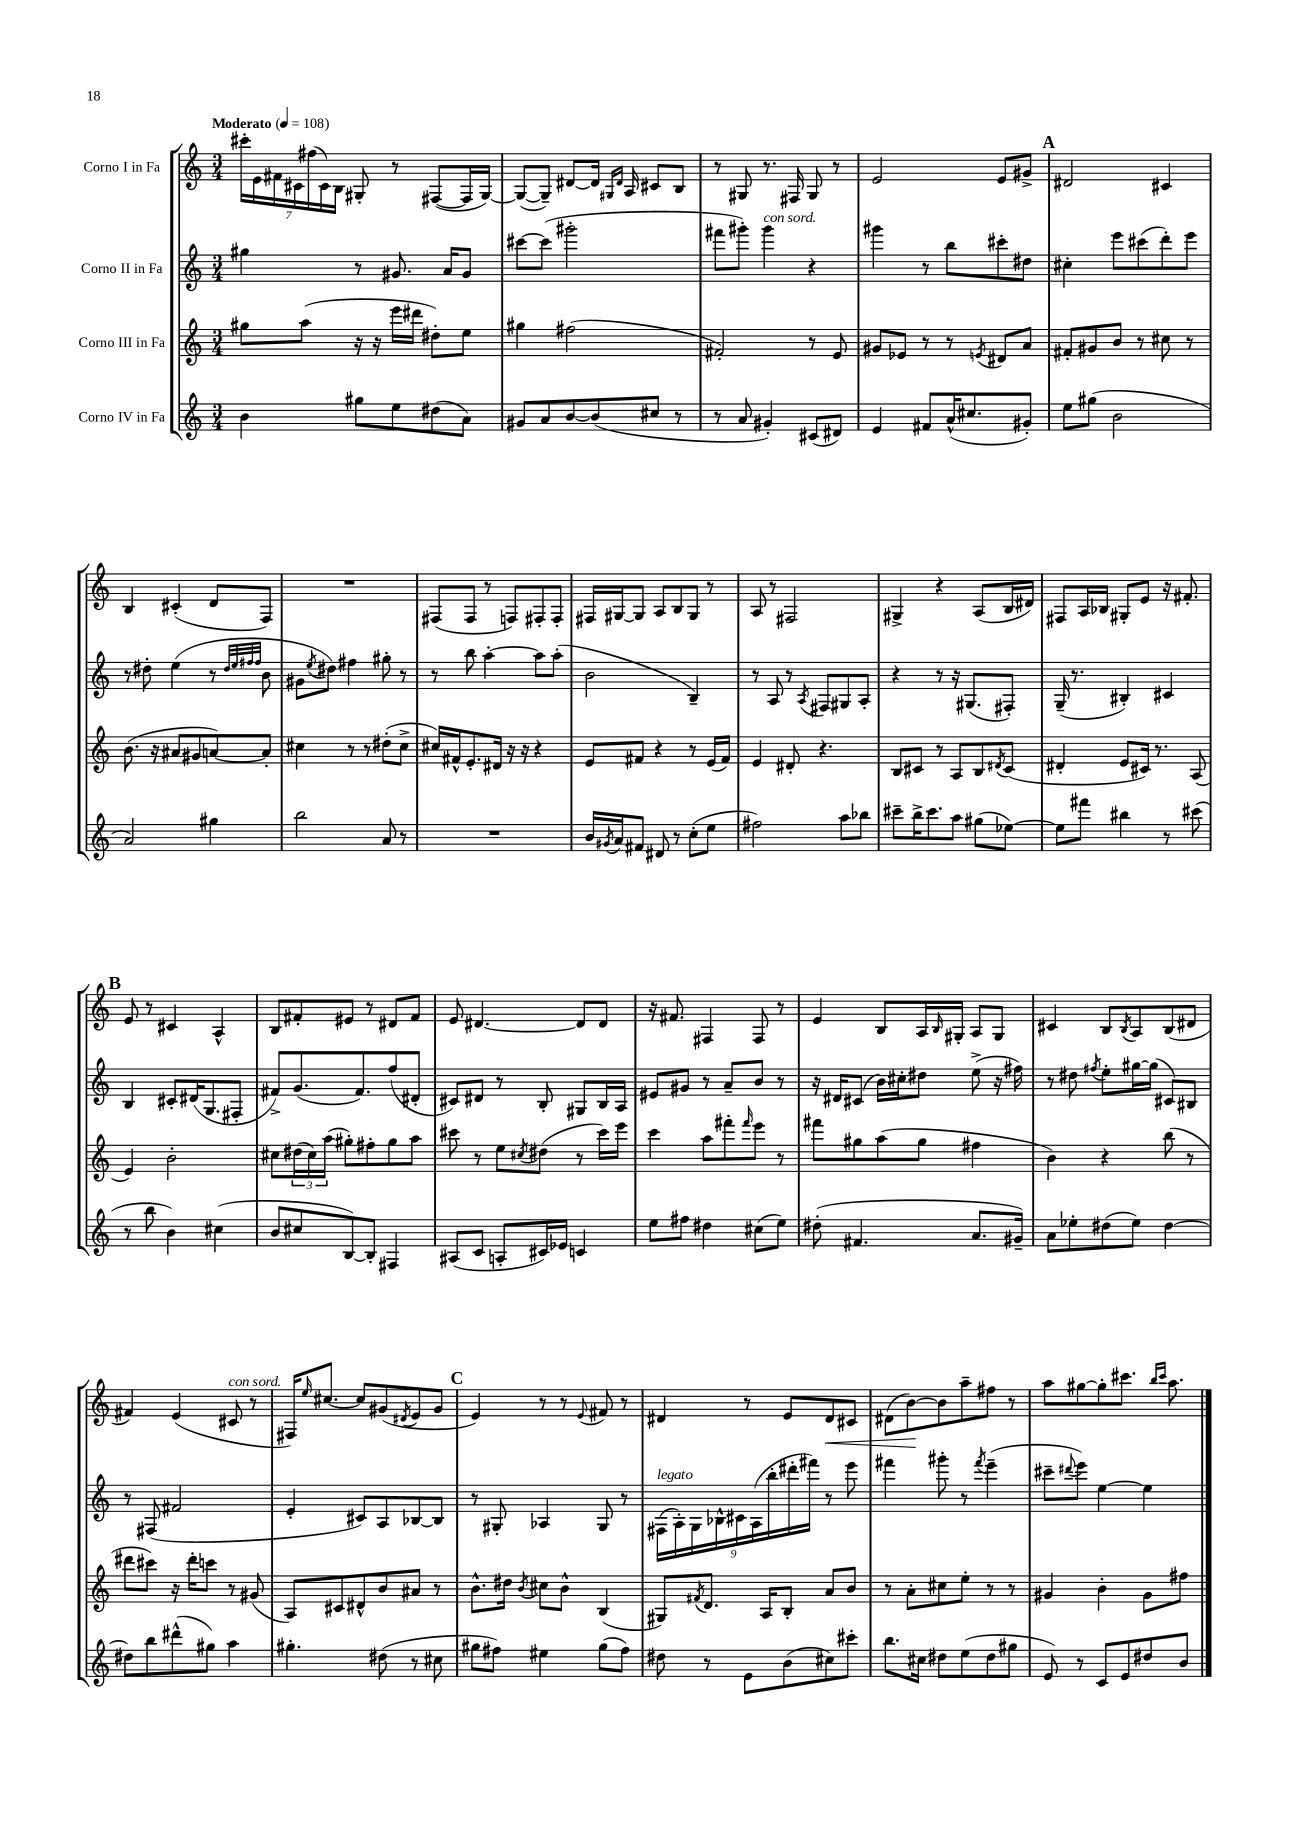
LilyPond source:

<<
\new StaffGroup <<
\new Staff = "s0" \with { instrumentName = "Corno I in Fa" } {
    \clef treble \key c \major \numericTimeSignature \time 3/4 \tempo "Moderato" 4 = 108
    \tuplet 7/4 { cis'''16-. e'16 fis'16 cis'16 fis''16( cis'16) b16 } gis8-. r8 fis8~( fis16 gis16~) |
    gis8~( gis8--) dis'8~ dis'16 \grace { gis16 dis'16 } a16 cis'8 b8 |
    r8 gis8 r8. fis16 gis8 r8 |
    e'2 e'8 gis'8-> |
    \mark \markup { \bold "A" } dis'2 cis'4 |
    b4 cis'4-.( d'8 f8) |
    R2. |
    fis8( fis8 r8 f8) fis8-. fis8-. |
    fis16 gis16~ gis8 a8 b8 gis8 r8 |
    a8 r8 fis2 |
    gis4-> r4 a8( b16 dis'16) |
    fis8 a16 bes16 gis8-. e'8 r16 fis'8.-. |
    \mark \markup { \bold "B" } e'8 r8 cis'4 a4-^ |
    b8 fis'8-. eis'8 r8 dis'8 fis'8 |
    e'8 dis'4.~ dis'8 dis'8 |
    r16 fis'8. fis4 fis8 r8 |
    e'4 b8 a16 \grace { b16 } gis16-. a8 gis8 |
    cis'4 b8 \acciaccatura { b8 } a8 b8( dis'8 |
    fis'4) e'4( cis'8^\markup { \italic "con sord." } r8 |
    fis16) \grace { e''16 } cis''8.~ cis''8 gis'8( \acciaccatura { dis'8 } e'8 gis'8 |
    \mark \markup { \bold "C" } e'4) r8 r8 \appoggiatura { e'8 } fis'8 r8 |
    dis'4 r8 e'8 dis'8\< cis'8 |
    dis'8( b'8~\!) b'8 a''8-- fis''8 r8 |
    a''8 gis''8~ gis''8-. cis'''8. \grace { b''16 cis'''16 } a''8. \bar "|." |
}
\new Staff = "s1" \with { instrumentName = "Corno II in Fa" } {
    \clef treble \key c \major \numericTimeSignature \time 3/4
    gis''4 r8 gis'8. a'16 gis'8 |
    cis'''8~ cis'''8( gis'''2-. |
    fis'''8 gis'''8-.) gis'''4^\markup { \italic "con sord." } r4 |
    gis'''4 r8 b''8 cis'''8-. dis''8 |
    \mark \markup { \bold "A" } cis''4-. e'''8 cis'''8( d'''8-.) e'''8 |
    r8 dis''8-. e''4( r8 \grace { dis''32 e''32 fis''32 fis''32 } b'8 |
    gis'8 \acciaccatura { e''8 } dis''8) fis''4 gis''8-. r8 |
    r8 b''8 a''4~-. a''8 a''8-.( |
    b'2 b4--) |
    r8 a8 r8 \acciaccatura { a8 } fis8 gis8 a8-. |
    r4 r8 r16 gis8.( fis8-.) |
    g16--( r8. bis4-.) cis'4 |
    \mark \markup { \bold "B" } b4 cis'8-. dis'16( g8. fis8-. |
    fis'8->) g'8.( fis'8.) f''8( dis'8-. |
    cis'8) dis'8 r8 b8-. gis8 b16 a16 |
    eis'8 gis'8 r8 a'8-- b'8 r8 |
    r16 dis'16 cis'8( b'16) cis''16-. dis''8 e''8->( r16 fis''16) |
    r8 dis''8 \acciaccatura { fis''8 } e''8-. gis''16~ gis''16( cis'8) bis8 |
    r8 fis8( fis'2 |
    e'4-. cis'8) a8 bes8~ bes8 |
    \mark \markup { \bold "C" } r8 gis8-. aes4 gis8 r8 |
    \tuplet 9/8 { fis16^\markup { \italic "legato" }( a16-.) g16 bes16-^ cis'16 a16( b''16-. dis'''16-. fis'''16) } r8 e'''8 |
    fis'''4 gis'''8-. r8 \acciaccatura { fis'''8 } e'''4--( |
    cis'''8-- \appoggiatura { dis'''8 } e'''8) e''4~ e''4 \bar "|." |
}
\new Staff = "s2" \with { instrumentName = "Corno III in Fa" } {
    \clef treble \key c \major \numericTimeSignature \time 3/4
    gis''8 a''8( r16 r16 e'''16 dis'''16 dis''8-.) e''8 |
    gis''4 fis''2( |
    fis'2-.) r8 e'8 |
    gis'8 ees'8 r8 r8 \acciaccatura { e'8 } dis'8 a'8 |
    \mark \markup { \bold "A" } fis'8-. gis'8 b'8 r8 cis''8 r8 |
    b'8.( r16 ais'8 gis'8 a'8~) a'8-. |
    cis''4 r8 r8 dis''8-.( cis''8-> |
    cis''16) fis'16-^ e'8.-. dis'16 r16 r16 r4 |
    e'8 fis'8 r4 r8 e'16( fis'16) |
    e'4 dis'8-. r4. |
    b8 cis'8 r8 a8 b8 \acciaccatura { dis'8 } cis'8( |
    dis'4-. e'8 cis'16) r8. a8( |
    \mark \markup { \bold "B" } e'4) b'2-. |
    cis''8 \tuplet 3/2 { dis''16( cis''16) a''16( } gis''8-.) fis''8-. gis''8 a''8 |
    cis'''8 r8 e''8 \acciaccatura { cis''8 } dis''8( r8 cis'''16) e'''16 |
    c'''4 a''8 fis'''8-. \grace { fis'''16 } e'''8 r8 |
    fis'''8 gis''8 a''8( gis''8 fis''4 |
    b'4) r4 b''8( r8 |
    dis'''8 cis'''8) r16 dis'''16-. c'''8 r8 gis'8( |
    a8) cis'8 dis'8-^ b'8 ais'8 r8 |
    \mark \markup { \bold "C" } b'8.-^ dis''16 \acciaccatura { b'8 } cis''8 b'8-^ b4( |
    gis8) \acciaccatura { fis'8 } d'8. a16 b8-. a'8 b'8 |
    r8 a'8-. cis''8 e''8-. r8 r8 |
    gis'4 b'4-. gis'8 fis''8 \bar "|." |
}
\new Staff = "s3" \with { instrumentName = "Corno IV in Fa" } {
    \clef treble \key c \major \numericTimeSignature \time 3/4
    b'4 gis''8 e''8 dis''8( a'8) |
    gis'8 a'8 b'8~ b'8( cis''8 r8 |
    r8 a'8 gis'4-.) cis'8( dis'8) |
    e'4 fis'8 a'16-^( cis''8. gis'8-.) |
    \mark \markup { \bold "A" } e''8 gis''8( b'2 |
    a'2) gis''4 |
    b''2 a'8 r8 |
    R2. |
    b'16 \acciaccatura { gis'8 } a'16 fis'8 dis'8 r8 c''8-.( e''8 |
    fis''2) a''8 bes''8 |
    cis'''8-- b''16-> cis'''8. a''8 gis''8( ees''8~) |
    ees''8 fis'''8 bis''4 r8 cis'''8( |
    \mark \markup { \bold "B" } r8 b''8 b'4) cis''4( |
    b'8 cis''8 b8~) b8-. fis4 |
    ais8( c'8 a8-. cis'16) ees'16 c'4 |
    e''8 fis''8 dis''4 cis''8( e''8) |
    dis''8-.( fis'4. a'8. gis'16--) |
    a'8 ees''8-. dis''8( ees''8) dis''4~ |
    dis''8 b''8 dis'''8-^( gis''8) a''4 |
    gis''4.-. dis''8( r8 cis''8 |
    \mark \markup { \bold "C" } gis''8 fis''8) eis''4 gis''8( fis''8) |
    dis''8 r8 e'8 b'8( cis''8) cis'''8-. |
    b''8. cis''16 dis''8 e''8( dis''8 gis''8 |
    e'8) r8 c'8 e'8 dis''8 b'8 \bar "|." |
}
>>
>>
\layout { \context { \Score \remove "Bar_number_engraver" } }
